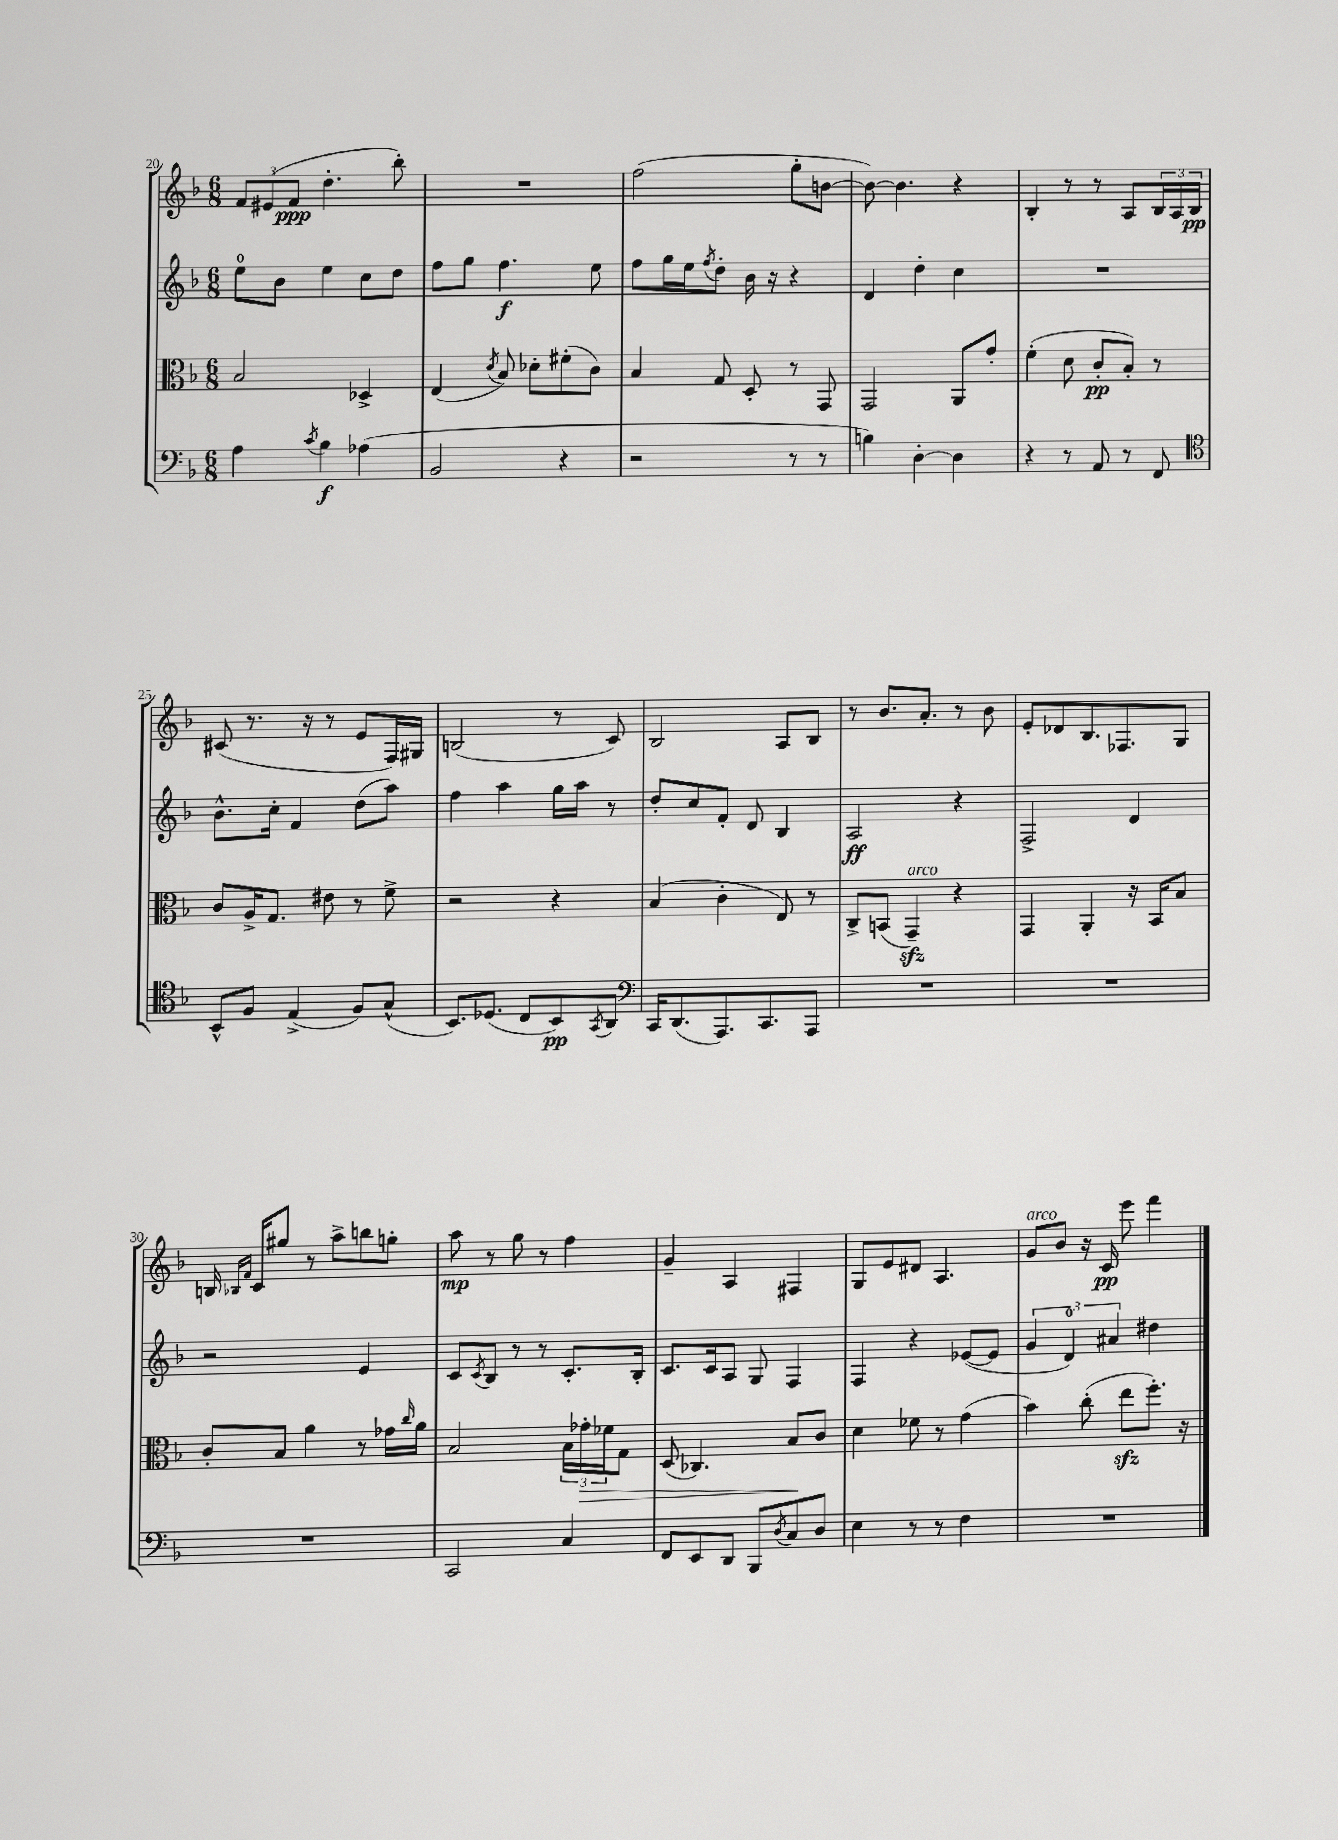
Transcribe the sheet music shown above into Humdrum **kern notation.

**kern	**kern	**kern	**kern
*staff4	*staff3	*staff2	*staff1
*clefF4	*clefC3	*clefG2	*clefG2
*k[b-]	*k[b-]	*k[b-]	*k[b-]
*M6/8	*M6/8	*M6/8	*M6/8
4A	2B-	8ee	12f
.	.	.	(12e#
.	.	8b-	.
.	.	.	12f
8qc	.	.	.
4B-	.	4ee	4.dd'
(4A-	4D-^	8cc	.
.	.	8dd	8bb-')
=	=	=	=
2BB-	(4E	8ff	2.r
.	.	8gg	.
.	8qd	.	.
.	8B-)	4.ff	.
.	8d-'	.	.
4r	(8f#'	.	.
.	8c)	8ee	.
=	=	=	=
2r	4B-	8ff	(2ff
.	.	16gg	.
.	.	16ee	.
.	.	8qff	.
.	8G	8dd'	.
.	8D'	16b-	.
.	.	16r	.
8r	8r	4r	8gg'
8r	8GG	.	[8b
=	=	=	=
4B)	2GG	4d	8b_)
.	.	.	4.b]
[4D'	.	4dd'	.
4D]	8AA	4cc	4r
.	8g'	.	.
=	=	=	=
4r	(4f'	2.r	4B-'
8r	8d	.	8r
8AA	8c'	.	8r
8r	8B-')	.	8A
8FF	8r	.	24B-
.	.	.	24A
.	.	.	24B-
=	=	=	=
*clefC4	*	*	*
8BB-^^	8c	8.b-^^	(8c#
8F	16A^	.	8.r
.	8.G	16cc'	.
(4E^	.	4f	.
.	.	.	16r
.	8e#	.	8r
8F)	8r	(8dd	8e
(8G^^	8f^	8aa)	16F)
.	.	.	16G#
=	=	=	=
8.BB-)	2r	4ff	(2B
(8.D-	.	.	.
.	.	4aa	.
8C	.	.	.
8BB-)	4r	16gg	8r
.	.	16aa	.
8qGG	.	.	.
8AA	.	8r	8c)
=	=	=	=
*clefF4	*	*	*
16CC	(4B-	8dd'	2B-
(8.DD	.	.	.
.	.	8cc	.
8.AAA)	4c'	8f'	.
.	.	8d	.
8.CC	.	.	.
.	8E)	4B-	8A
8AAA	8r	.	8B-
=	=	=	=
2.r	8C^	2A	8r
.	(8BB	.	8.b-
.	4GG~)	.	.
.	.	.	8.a'
.	4r	4r	8r
.	.	.	8b-
=	=	=	=
2.r	4GG	2F^	8e'
.	.	.	8d-
.	4AA'	.	8.B-
.	.	.	8.F-
.	16r	4d	.
.	16BB-	.	.
.	8B-	.	8G
=	=	=	=
2.r	8c'	2r	16B
.	.	.	16qqB-
.	.	.	16qqf
.	.	.	16c
.	8B-	.	8gg#
.	4a	.	8r
.	.	.	8aa^
.	8r	4e	8bb
.	16g-	.	8gg'
.	16qqcc	.	.
.	16a	.	.
=	=	=	=
2CC	2B-	8c	8aa
.	.	8qc	.
.	.	8B-	8r
.	.	8r	8gg
.	.	8r	8r
4C	24B-	8.c'	4ff
.	24g-'	.	.
.	24f-	.	.
.	8G	.	.
.	.	16B-'	.
=	=	=	=
8FF	(8D	8.c	4g~
8EE	4.C-)	.	.
.	.	16c	.
8DD	.	8A	4A
8BBB-	.	8G	.
8qD	.	.	.
8C	8B-	4F	4F#
8D	8c	.	.
=	=	=	=
4E	4d	4F	8G
.	.	.	8e
8r	8f-	4r	8d#
8r	8r	.	4.A
4F	(4g	([8e-	.
.	.	8e-]	.
=	=	=	=
2.r	4b-)	6g	8g
.	.	.	8b-
.	.	6d)	.
.	(8cc'	.	16r
.	.	.	16c
.	.	6a#	.
.	8ee	.	8eee
.	8.ff')	4dd#	4fff
.	16r	.	.
==	==	==	==
*-	*-	*-	*-
